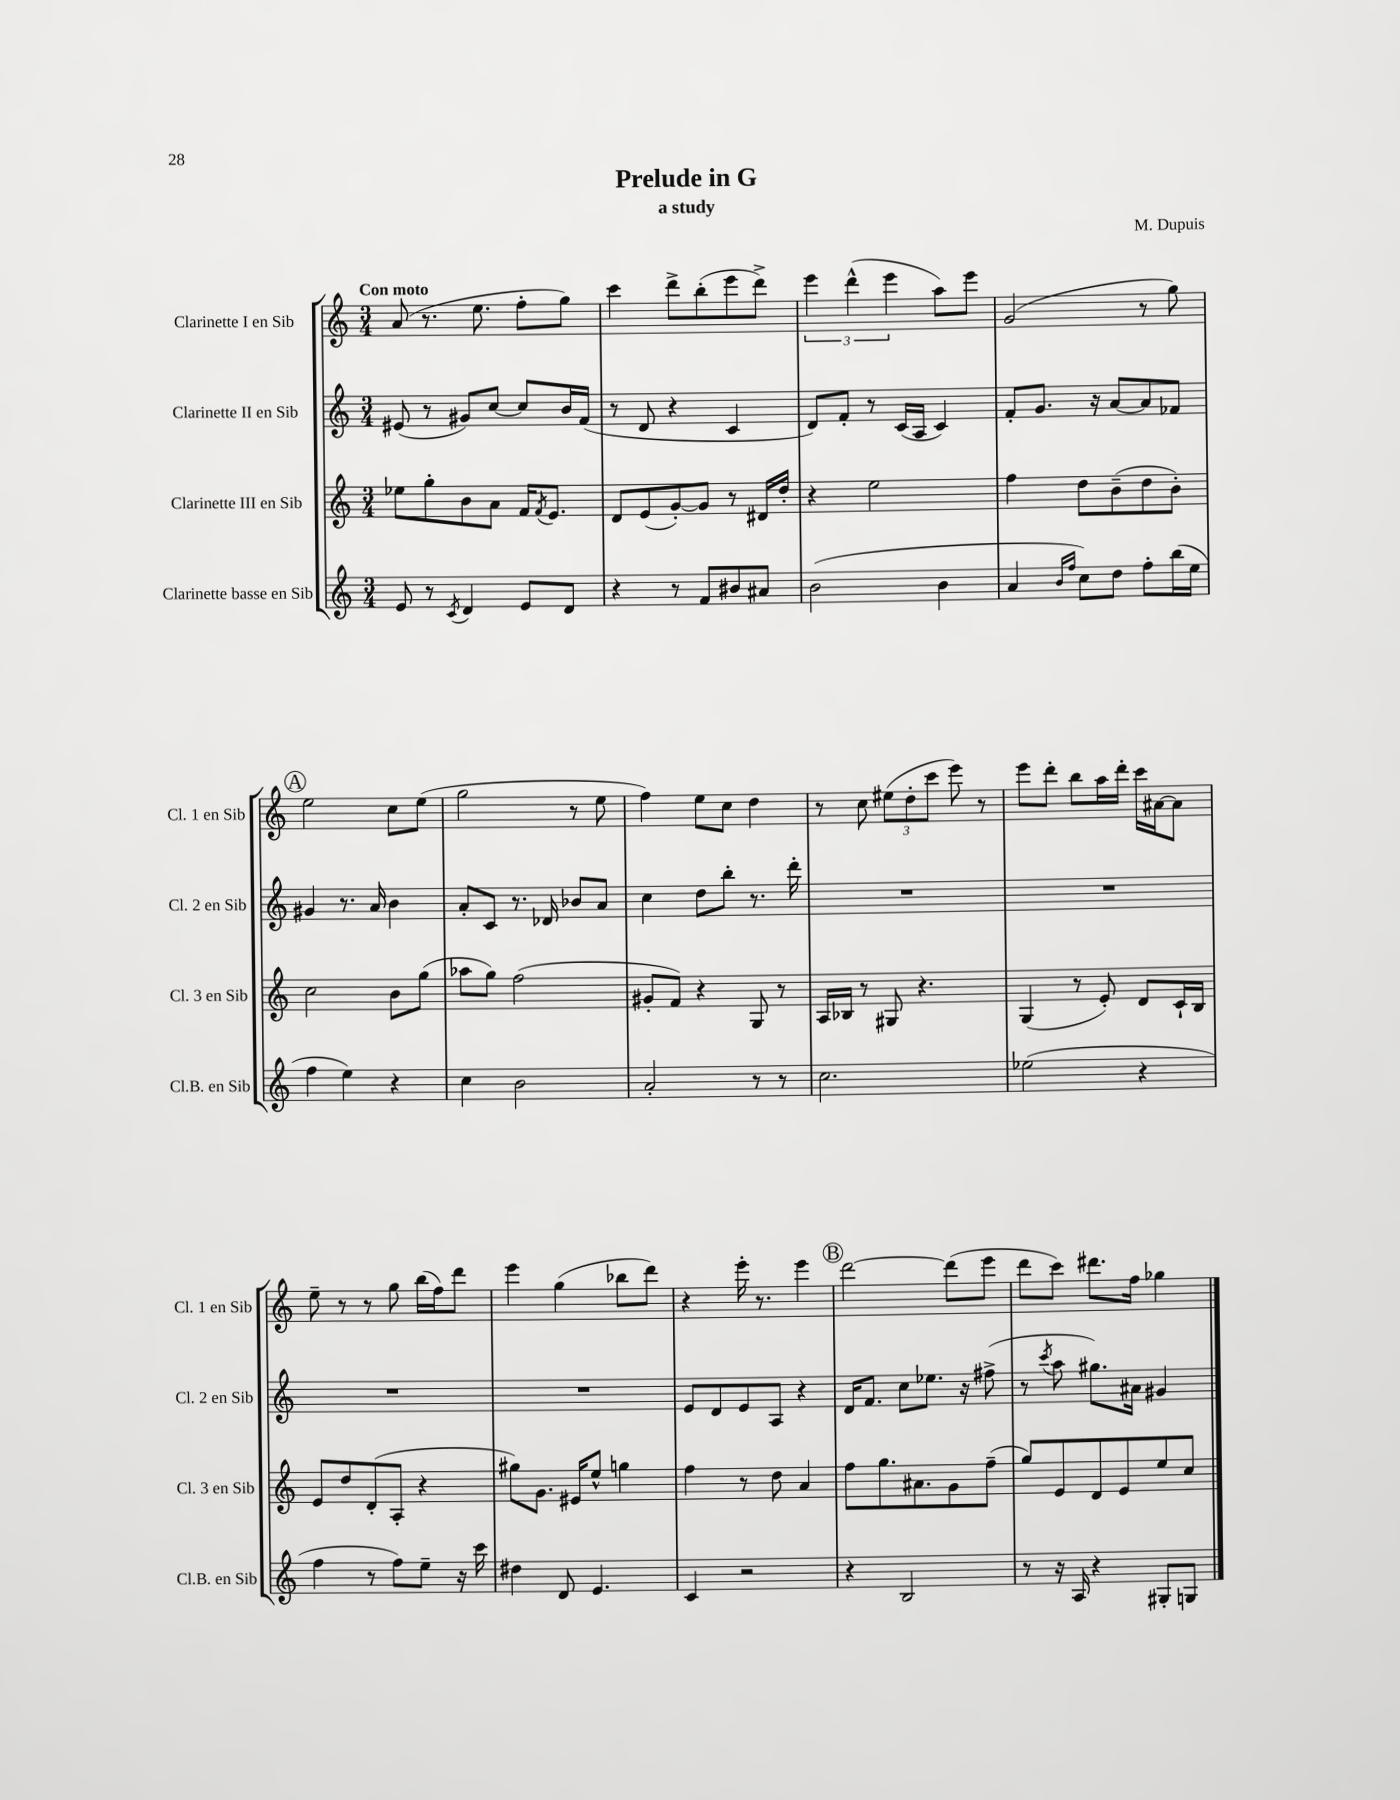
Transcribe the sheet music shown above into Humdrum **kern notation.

**kern	**kern	**kern	**kern
*staff4	*staff3	*staff2	*staff1
*clefG2	*clefG2	*clefG2	*clefG2
*k[]	*k[]	*k[]	*k[]
*M3/4	*M3/4	*M3/4	*M3/4
8e	8ee-	(8e#	(8a
8r	8gg'	8r	8.r
8qc	.	.	.
4d	8b	8g#)	.
.	.	.	8.ee
.	8a	[8cc	.
8e	16f	8cc]	8ff'
.	8qf	.	.
.	8.e	.	.
8d	.	16b	8gg)
.	.	(16f	.
=	=	=	=
4r	8d	8r	4ccc
.	(8e	8d	.
8r	[8g')	4r	8ddd^
8f	8g]	.	(8bb'
8b#	8r	4c	8eee
8a#	16d#	.	8ddd^)
.	16dd'	.	.
=	=	=	=
(2b	4r	8d)	6eee
.	.	8f'	.
.	.	.	(6ddd^^
.	2ee	8r	.
.	.	.	6eee
.	.	(16c	.
.	.	16A	.
4b	.	4c)	8aa)
.	.	.	8eee
=	=	=	=
4a	4ff	8f'	(2g
.	.	8.g	.
16qqb	.	.	.
16qqff	.	.	.
8cc)	8dd	.	.
.	.	16r	.
8dd	(8b~	[8a	.
8ff'	8dd	8a]	8r
(16bb	8b')	8f-	8gg)
16ee	.	.	.
=	=	=	=
4ff	2cc	4g#	2ee
4ee)	.	8.r	.
.	.	16a	.
4r	8b	4b	8cc
.	(8gg	.	(8ee
=	=	=	=
4cc	8aa-	8a'	2gg
.	8gg)	8c	.
2b	(2ff	8.r	.
.	.	16d-	.
.	.	8b-	8r
.	.	8a	8ee
=	=	=	=
2a'	8g#'	4cc	4ff)
.	8f)	.	.
.	4r	8dd	8ee
.	.	8bb'	8cc
8r	8G	8.r	4dd
8r	8r	.	.
.	.	16ddd'	.
=	=	=	=
2.cc	16A	2.r	8r
.	16B-	.	.
.	8r	.	8cc
.	8G#	.	(12ee#
.	.	.	12dd'
.	4.r	.	.
.	.	.	12ccc
.	.	.	8eee)
.	.	.	8r
=	=	=	=
(2ee-	(4G	2.r	8eee
.	.	.	8ddd'
.	8r	.	8bb
.	8e')	.	16aa
.	.	.	16ddd'
4r	8d	.	16ccc
.	.	.	[16a#
.	16c`	.	8a#]
.	16B	.	.
=	=	=	=
4ff	8e	2.r	8ee~
.	8dd	.	8r
8r	(8d'	.	8r
8ff)	8A'	.	8gg
8ee~	4r	.	(16bb
.	.	.	16ff)
16r	.	.	8ddd
16ccc	.	.	.
=	=	=	=
4dd#	8gg#)	2.r	4eee
.	8.g	.	.
8d	.	.	(4gg
.	16e#	.	.
4.e	8ee^^	.	.
.	4gg	.	8bb-
.	.	.	8ddd)
=	=	=	=
4c	4ff	8e	4r
.	.	8d	.
2r	8r	8e	16eee'
.	.	.	8.r
.	8dd	8A	.
.	4a	4r	4eee
=	=	=	=
4r	8ff	16d	[2ddd
.	.	8.f	.
.	8.gg	.	.
2B	.	8cc	.
.	8.a#	.	.
.	.	8.ee-	.
.	8g	.	(8ddd]
.	.	16r	.
.	(8ff~	(8ff#^	8eee
=	=	=	=
8r	8gg)	8r	8ddd
.	.	8qccc	.
16r	8e	8aa	8ccc)
16A	.	.	.
4r	8d	8.gg#)	8.ddd#
.	8e	.	.
.	.	16a#	16ff
8G#'	8ee	4g#	4gg-
8G	8cc	.	.
==	==	==	==
*-	*-	*-	*-
